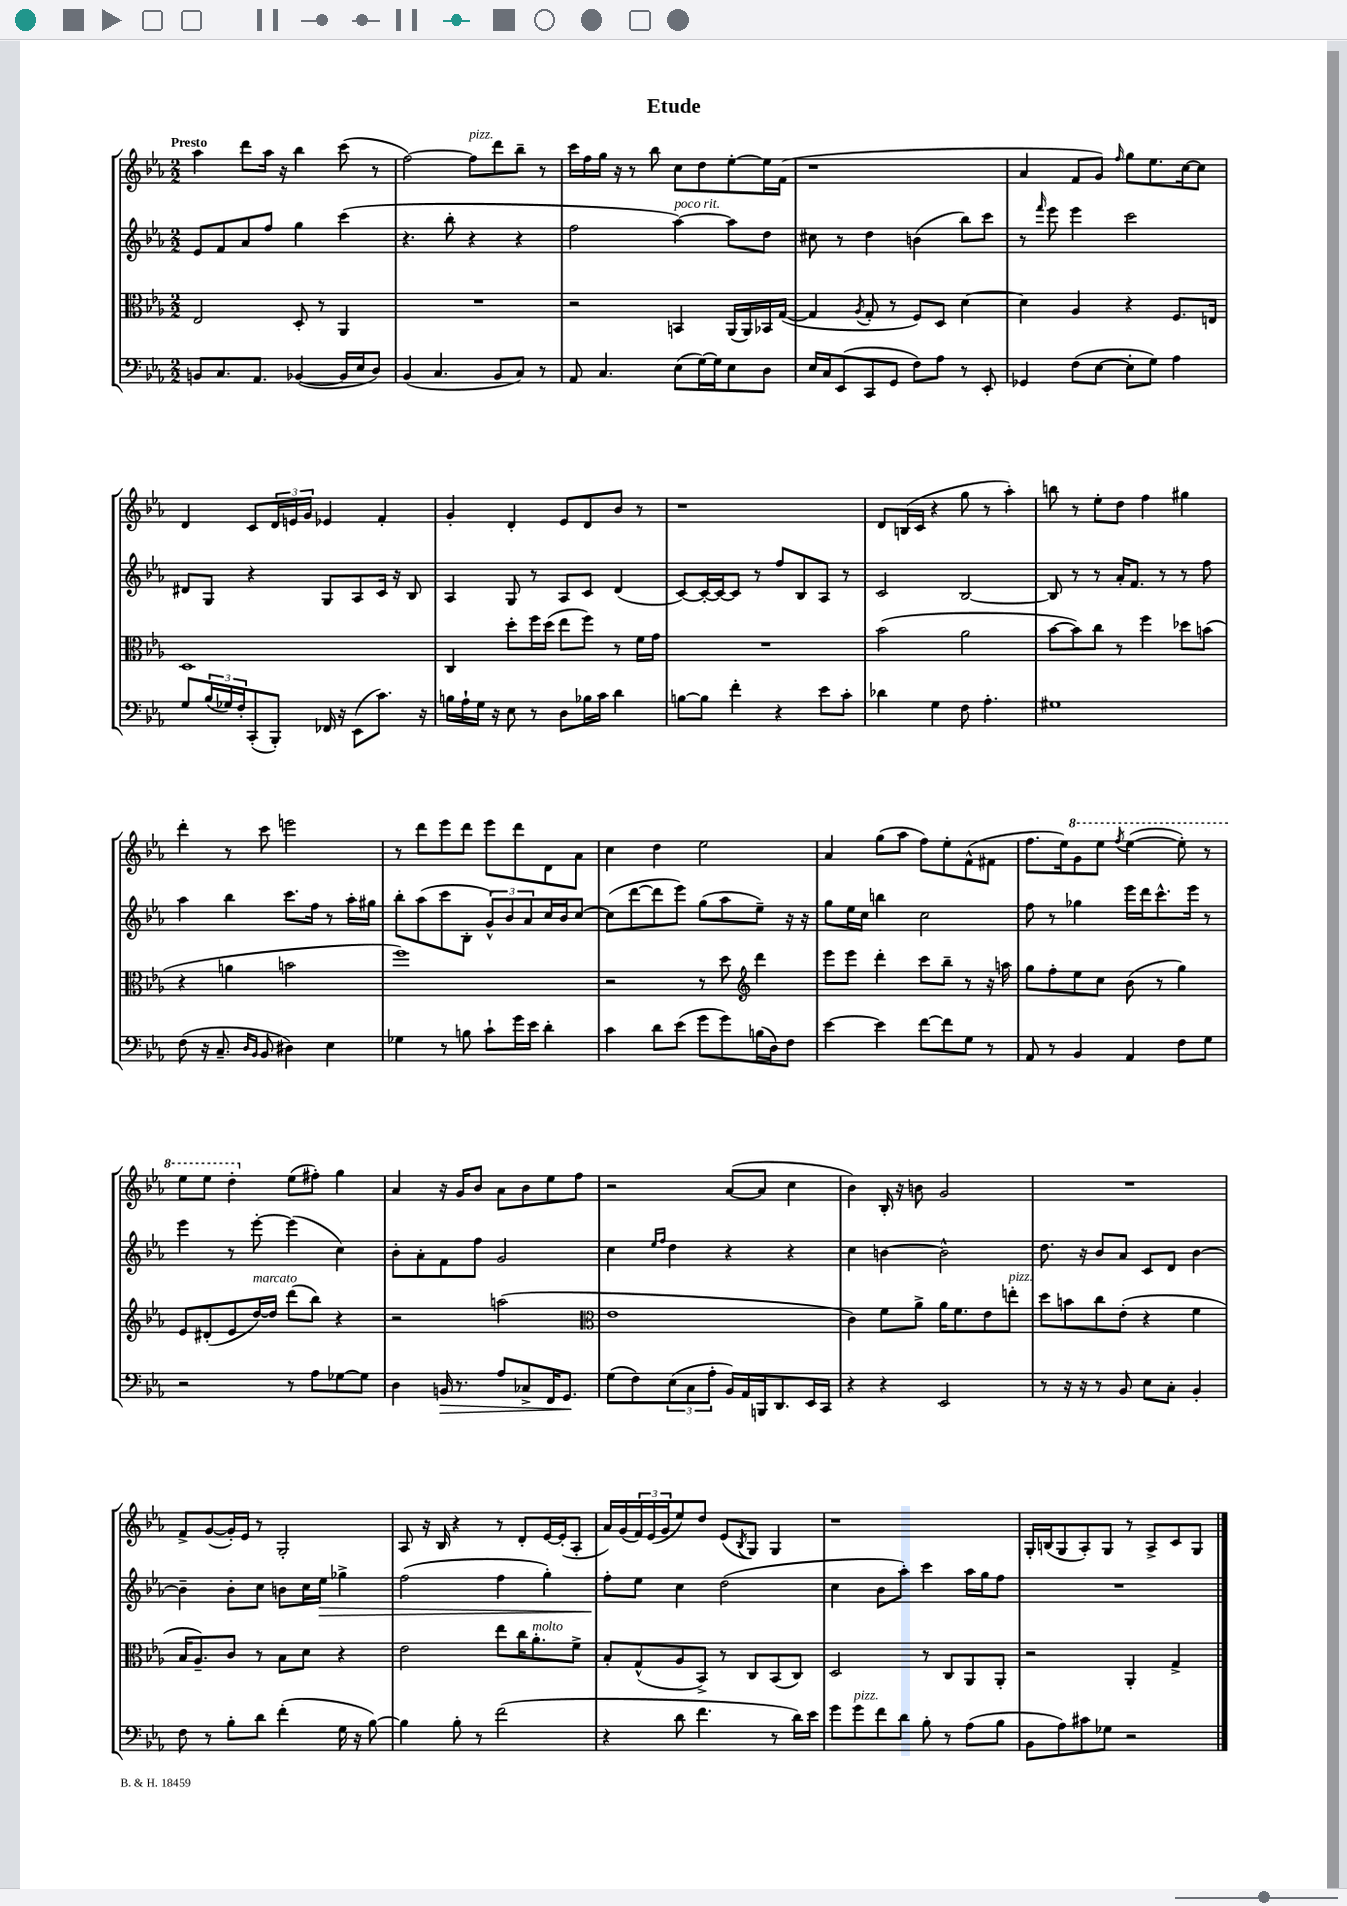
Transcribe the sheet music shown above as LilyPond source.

\header { title = "Etude" }
<<
\new StaffGroup <<
\new Staff = "s0" {
    \clef treble \key ees \major \numericTimeSignature \time 2/2 \tempo "Presto"
    aes''4 d'''8 aes''16 r16 bes''4 c'''8( r8 |
    f''2~) f''8^\markup { \italic "pizz." } d'''8 bes''8-- r8 |
    c'''16 f''16 g''16 r16 r8 bes''8 c''8 d''8 ees''8~-. ees''16 f'16( |
    r1 |
    aes'4 f'8 g'8) \grace { f''16 } g''8 ees''8. c''16~ c''8 |
    d'4 c'8 \tuplet 3/2 { d'16 e'16 g'16 } ees'4 f'4-. |
    g'4-. d'4-. ees'8 d'8 bes'8 r8 |
    r1 |
    d'8 b16( c'16 r4 g''8 r8 aes''4-.) |
    b''8 r8 ees''8-. d''8 f''4 gis''4 |
    d'''4-. r8 c'''8 e'''2 |
    r8 d'''8 ees'''8 d'''8 ees'''8 d'''8 d'8 aes'8 |
    c''4 d''4 ees''2 |
    aes'4 g''8( aes''8 f''8) ees''8-. f'8-^( fis'8 |
    f''8. ees''16) \ottava #1 g''8 ees'''8 \acciaccatura { f'''8 } ees'''4~( ees'''8-.) r8 |
    ees'''8 ees'''8 d'''4-. \ottava #0 ees''8( fis''8-.) g''4 |
    aes'4 r16 g'16 bes'8 aes'8 bes'8 ees''8 f''8 |
    r2 aes'8~( aes'8 c''4 |
    bes'4) bes16-. r16 b'8 g'2 |
    R1 |
    f'8-> g'8~( g'16-.) ees'16 r8 g2-. |
    aes8 r16 bes16 r4 r8 d'8-. ees'16~ ees'16-.( aes8-. |
    aes'16) g'16( \tuplet 3/2 { f'16) ees'16( g'16 } ees''8) d''8 ees'8( \acciaccatura { bes8 } g8) g4 |
    r1 |
    g16-. b16( g8 aes8-.) g8 r8 aes8-> c'8 g8 \bar "|." |
}
\new Staff = "s1" {
    \clef treble \key ees \major \numericTimeSignature \time 2/2
    ees'8 f'8 aes'8 f''8 g''4 c'''4( |
    r4. bes''8-. r4 r4 |
    f''2 aes''4~^\markup { \italic "poco rit." }) aes''8 d''8 |
    cis''8 r8 d''4 b'4( bes''8) c'''8 |
    r8 \grace { f'''16 } ees'''8 ees'''4 c'''2 |
    dis'8 g8 r4 g8 aes8 c'16 r16 bes8 |
    aes4 g8 r8 aes8 c'8 d'4( |
    c'8~) c'16~-. c'16~ c'8 r8 f''8 bes8 aes8 r8 |
    c'2 bes2~ |
    bes8 r8 r8 aes'16-. f'8. r8 r8 f''8 |
    aes''4 bes''4 c'''8. f''16 r8 aes''16-. gis''16 |
    bes''8-. aes''8( c'''8 bes8-. \tuplet 3/2 { g'8-^) bes'8 aes'8 } c''16 bes'16 c''8~ |
    c''8( d'''8~ d'''8 ees'''8) g''8( aes''8 ees''8--) r16 r16 |
    g''8 ees''16 c''16 b''4 c''2 |
    f''8 r8 ges''4 ees'''16 d'''16 c'''8.-^ ees'''16 r8 |
    ees'''4 r8 ees'''8~-. ees'''4( c''4) |
    bes'8-. aes'8-. f'8 f''8 g'2 |
    c''4 \grace { ees''16 f''16 } d''4 r4 r4 |
    c''4 b'4~ b'2-^ |
    d''8. r16 bes'8 aes'8 c'8 d'8 bes'4~ |
    bes'4-- bes'8-. c''8 b'8 c''16 ees''16\> ges''4-> |
    f''2( f''4 g''4-.) |
    f''8-.\! ees''8 c''4 d''2( |
    c''4 bes'8 aes''8-.) c'''4 aes''16 g''16 f''8 |
    R1 \bar "|." |
}
\new Staff = "s2" {
    \clef alto \key ees \major \numericTimeSignature \time 2/2
    ees2 d8-. r8 aes,4 |
    R1 |
    r2 b,4 aes,16( aes,16) bes,16 g16~( |
    g4 \acciaccatura { aes8 } g8-. r8 f8) d8 d'4~ |
    d'4 aes4 r4 f8. e16 |
    d1 |
    c4 d''8-. f''16 d''16( ees''8 f''8) r8 f'16 g'16 |
    R1 |
    bes'2( aes'2 |
    bes'8~ bes'8) c''8 r8 f''4 des''8 b'8( |
    r4 a'4 b'2 |
    f''1) |
    r2 r8 d''8 \clef treble d'''4 |
    ees'''8 ees'''8 d'''4-. c'''8 bes''8-- r8 r16 a''16 |
    g''8 f''8-. ees''8 c''8 bes'8( r8 g''4) |
    ees'8 dis'8-.( ees'8 d''16~^\markup { \italic "marcato" }) d''16 d'''8( bes''8) r4 |
    r2 a''2( |
    \clef alto ees'1 |
    c'4) f'8 aes'8-> aes'16 f'8. ees'8 e''8-.^\markup { \italic "pizz." } |
    d''8 b'8 c''8 ees'8-.( r4 f'4 |
    bes16 aes8.--) c'8 r8 bes8 d'8 r4 |
    ees'2 ees''8 c''16 aes'8.-.^\markup { \italic "molto" } f'8-> |
    bes8-. g8-^( aes8 bes,8->) r8 c8 bes,8( c8) |
    d2 r8 c8 aes,8 aes,8-. |
    r2 aes,4-. g4-> \bar "|." |
}
\new Staff = "s3" {
    \clef bass \key ees \major \numericTimeSignature \time 2/2
    b,8 c8. aes,8. bes,4~( bes,16 ees16 d8) |
    bes,4( c4. bes,8 c8) r8 |
    aes,8 c4. ees8( g16~) g16 ees8 d8 |
    ees16 c16 ees,8( c,8 g,8 f8) aes8 r8 ees,8-. |
    ges,4 f8( ees8~ ees8-. g8) aes4 |
    g8 \tuplet 3/2 { bes16( ges16) f16-. } c,8-.( bes,,8-.) fes,16 r16 ees,8( c'8.) r16 |
    b16 aes16-! g16 r16 ees8 r8 d8 bes16 c'16 d'4 |
    b8~ b8 f'4-. r4 ees'8 c'8-. |
    des'4 g4 f8 aes4.-. |
    gis1 |
    f8( r16 c8.-- \grace { d16 bes,16 } bes,8 dis4) ees4 |
    ges4 r8 b8 c'8-! g'16 ees'16 d'4-. |
    c'4 d'8 ees'8( g'8 g'8) b16( d16) f8 |
    ees'4~ ees'4 f'8~ f'8 g8 r8 |
    aes,8 r8 bes,4 aes,4 f8 g8 |
    r2 r8 aes8 ges8~ ges8 |
    d4 b,16\> r8. aes8 ces8-> f,16 g,8.\! |
    g8( f8) \tuplet 3/2 { ees8( c8 aes8-. } bes,16) aes,16 b,,16 d,8. ees,16 c,16 |
    r4 r4 ees,2 |
    r8 r16 r16 r8 bes,8 ees8 c8-. bes,4-. |
    f8 r8 bes8-. d'8 f'4-.( g16 r16 bes8~) |
    bes4 bes8-. r8 f'2( |
    r4 d'8 f'4. r8 d'16) ees'16 |
    g'8 g'8^\markup { \italic "pizz." } f'8 d'8 bes8-. r8 aes8( bes8 |
    bes,8 aes8) cis'8 ges8 r2 \bar "|." |
}
>>
>>
\layout { \context { \Score \remove "Bar_number_engraver" } }
